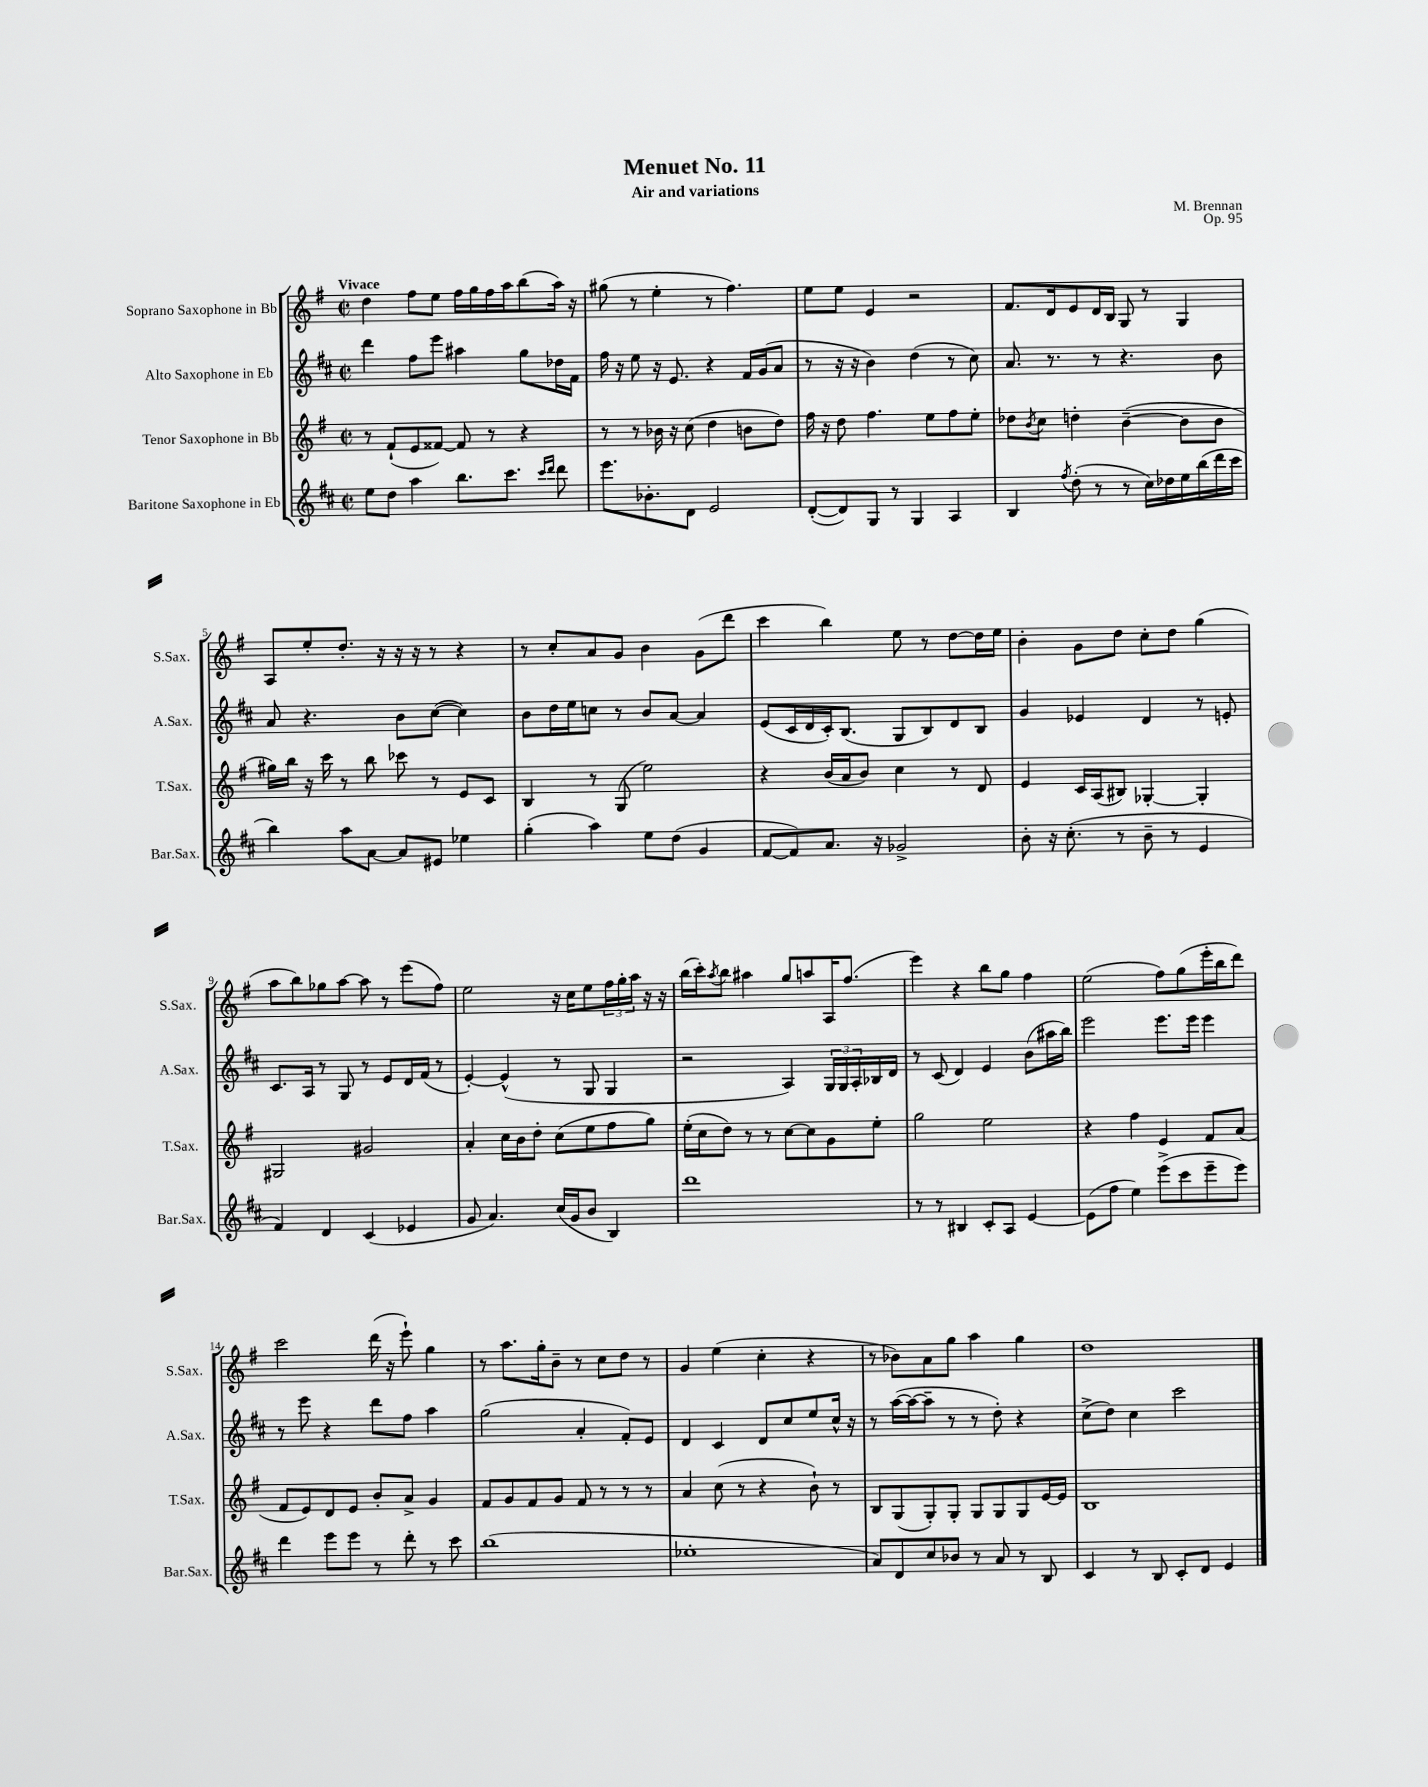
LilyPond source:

\header { title = "Menuet No. 11" composer = "M. Brennan" subtitle = "Air and variations" opus = "Op. 95" }
<<
\new StaffGroup <<
\new Staff = "s0" \with { instrumentName = "Soprano Saxophone in Bb" shortInstrumentName = "S.Sax." } {
    \clef treble \key g \major \defaultTimeSignature \time 2/2 \tempo "Vivace"
    d''4 fis''8 e''8 fis''16 g''16 fis''16 a''16 b''8( a''16) r16 |
    gis''8( r8 e''4-. r8 fis''4.) |
    e''8 e''8 e'4 r2 |
    fis'8. d'16 e'8 d'16 b16 g8 r8 g4 |
    a8 e''8-. d''8.-. r16 r16 r16 r8 r4 |
    r8 c''8-. a'8 g'8 b'4 g'8( d'''8 |
    c'''4 b''4) e''8 r8 d''8~ d''16 e''16 |
    b'4-. g'8 d''8 c''8-. d''8 g''4( |
    a''8 b''8) ges''8 a''8~ a''8 r8 e'''8( fis''8) |
    e''2 r16 c''16 e''8 \tuplet 3/2 { fis''16 g''16-. a''16 } r16 r16 |
    b''16( c'''16-.) \acciaccatura { a''8 } b''8 ais''4 g''8 a''8 a16 fis''8.( |
    e'''4) r4 b''8 g''8 fis''4 |
    e''2( fis''8) g''8( e'''16-. b''16 d'''8) |
    c'''2 d'''16( r16 e'''8-!) g''4 |
    r8 a''8. g''16-. b'8-- r8 c''8 d''8 r8 |
    g'4 e''4( c''4-. r4 |
    r8 bes'8) a'8 g''8 a''4 g''4 |
    d''1 \bar "|." |
}
\new Staff = "s1" \with { instrumentName = "Alto Saxophone in Eb" shortInstrumentName = "A.Sax." } {
    \clef treble \key d \major \defaultTimeSignature \time 2/2
    d'''4 fis''8 e'''8 ais''4 g''8 des''16 fis'16 |
    fis''16 r16 e''8 r16 e'8. r4 fis'16 g'16( a'8 |
    r8 r16 r16 b'4) d''4( r8 cis''8) |
    a'8. r8. r8 r4. b'8 |
    a'8 r4. b'8 cis''8~( cis''4) |
    b'8 d''16 e''16 c''8 r8 b'8 a'8~ a'4 |
    e'8( cis'16 d'16 cis'16-.) b8.( g8 b8) d'8 b8 |
    g'4 ees'4 d'4 r8 e'8-. |
    cis'8. a16 r8 g8 r8 e'8 d'16 fis'16( r8 |
    e'4~-.) e'4-^( r8 g8 g4 |
    r2 a4) \tuplet 3/2 { g16 g16 a16-. } bes16 d'16 |
    r8 cis'8( d'4) e'4 b'8( ais''16 b''16) |
    e'''2 e'''8. e'''16 e'''4 |
    r8 e'''8 r4 d'''8 fis''8 a''4 |
    g''2( a'4-. fis'8-.) e'8 |
    d'4 cis'4 d'8 cis''8 e''8 cis''16-^ r16 |
    r8 a''16~( a''16~ a''8-- r8 r8 d''8-.) r4 |
    cis''8->( d''8) cis''4 cis'''2 \bar "|." |
}
\new Staff = "s2" \with { instrumentName = "Tenor Saxophone in Bb" shortInstrumentName = "T.Sax." } {
    \clef treble \key g \major \defaultTimeSignature \time 2/2
    r8 fis'8-!( e'8 fisis'8~) fisis'8 r8 r4 |
    r8 r8 bes'16 r16 c''8( d''4 b'8 d''8) |
    fis''16 r16 d''8 fis''4. e''8 fis''8 e''8-. |
    des''8 \acciaccatura { b'8 } c''8 d''4-. b'4~--( b'8 b'8 |
    gis''16) b''16 r16 c'''16 r8 b''8 ces'''8 r8 e'8 c'8 |
    b4 r8 g8( e''2) |
    r4 b'16( a'16 b'8) c''4 r8 d'8 |
    e'4 c'16 a16( bis8) ges4~-. ges4-. |
    gis2 gis'2 |
    a'4-. c''16 b'16 d''8-. c''8( e''8 fis''8 g''8) |
    e''16-.( c''16 d''8) r8 r8 c''8~ c''8 g'8 e''8-. |
    g''2 e''2 |
    r4 fis''4 e'4 fis'8 a'8( |
    fis'8 e'8) d'8 e'8 b'8-. a'8-> g'4 |
    fis'8 g'8 fis'8 g'8 fis'8 r8 r8 r8 |
    a'4 c''8( r8 r4 b'8-!) r8 |
    b8 g8( g8-.) g8-. g8 g8 g8 e'16~ e'16 |
    b1 \bar "|." |
}
\new Staff = "s3" \with { instrumentName = "Baritone Saxophone in Eb" shortInstrumentName = "Bar.Sax." } {
    \clef treble \key d \major \defaultTimeSignature \time 2/2
    e''8 d''8 a''4 b''8. cis'''8. \grace { cis'''16 d'''16 } d'''8 |
    e'''8. bes'8.-. d'8 e'2 |
    d'8~-.( d'8) g8 r8 g4 a4 |
    b4 \acciaccatura { fis''8 } d''8-.( r8 r8 cis''16) des''16 e''16 b''16( d'''16 cis'''16 |
    b''4) a''8 a'8~ a'8 eis'8 ees''4 |
    g''4-.( a''4) e''8 d''8( g'4 |
    fis'8~ fis'8) a'8. r16 ges'2-> |
    b'8-. r16 cis''8.-.( r8 b'8-- r8 e'4 |
    fis'4) d'4 cis'4( ees'4 |
    g'8 a'4.) cis''16( g'16 b'8 b4) |
    d'''1 |
    r8 r8 bis4 cis'8-. a8 e'4~ |
    e'8( fis''8 e''4) e'''8->( cis'''8 e'''8-- e'''8) |
    d'''4 e'''8 e'''8 r8 d'''8-. r8 cis'''8 |
    b''1( |
    ees''1-. |
    a'8) d'8 cis''8 bes'8 r8 a'8 r8 b8 |
    cis'4 r8 b8 cis'8-. d'8 e'4 \bar "|." |
}
>>
>>
